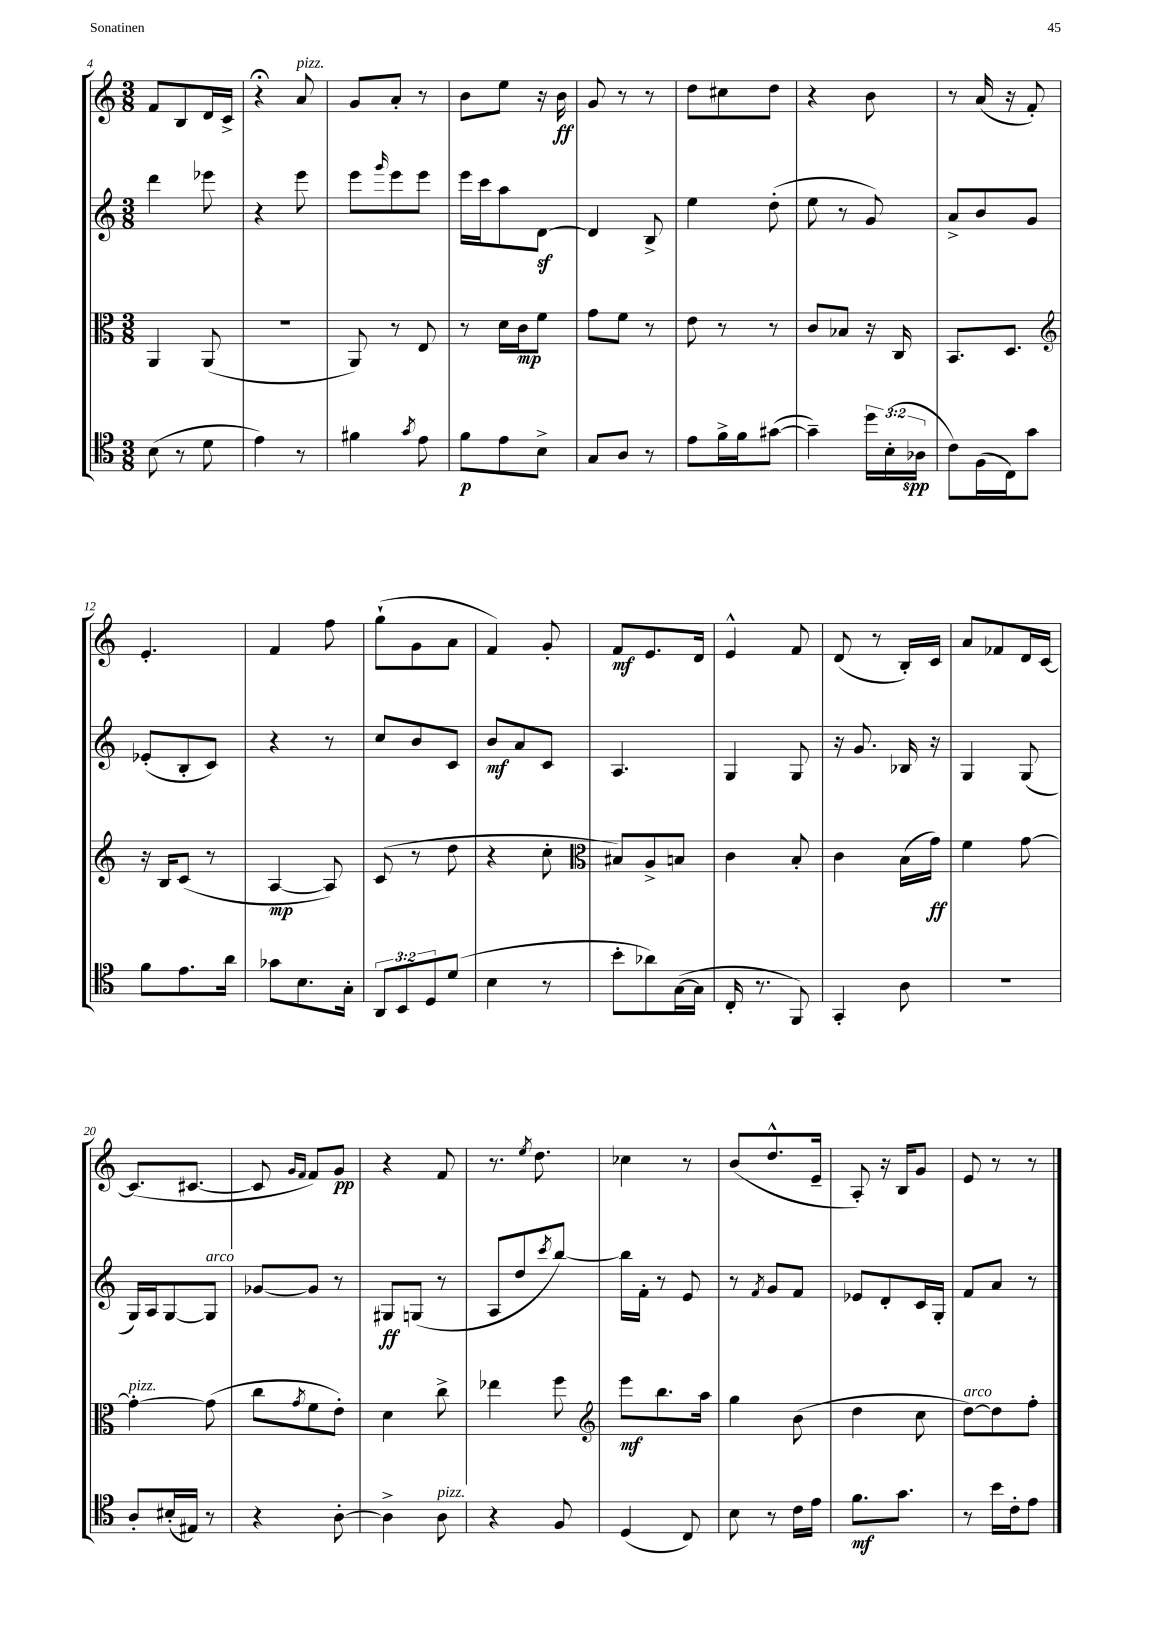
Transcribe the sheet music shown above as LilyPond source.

<<
\new StaffGroup <<
\new Staff = "s0" {
    \clef treble \key c \major \numericTimeSignature \time 3/8
    f'8 b8 d'16 c'16-> |
    r4\fermata a'8^\markup { \italic "pizz." } |
    g'8 a'8-. r8 |
    b'8 e''8 r16 b'16\ff |
    g'8 r8 r8 |
    d''8 cis''8 d''8 |
    r4 b'8 |
    r8 a'16( r16 f'8-.) |
    e'4.-. |
    f'4 f''8 |
    g''8-!( g'8 a'8 |
    f'4) g'8-. |
    f'8\mf e'8. d'16 |
    e'4-^ f'8 |
    d'8( r8 b16-.) c'16 |
    a'8 fes'8 d'16 c'16~ |
    c'8.( cis'8.~ |
    cis'8 \grace { g'16 f'16 } f'8) g'8\pp |
    r4 f'8 |
    r8. \acciaccatura { e''8 } d''8. |
    ces''4 r8 |
    b'8( d''8.-^ e'16-- |
    a8-.) r16 b16 g'8 |
    e'8 r8 r8 \bar "|." |
}
\new Staff = "s1" {
    \clef treble \key c \major \numericTimeSignature \time 3/8
    d'''4 ees'''8 |
    r4 e'''8 |
    e'''8 \grace { g'''16 } e'''8 e'''8 |
    e'''16 c'''16 a''8 d'8~\sf |
    d'4 b8-> |
    e''4 d''8-.( |
    e''8 r8 g'8) |
    a'8-> b'8 g'8 |
    ees'8-.( b8-. c'8) |
    r4 r8 |
    c''8 b'8 c'8 |
    b'8\mf a'8 c'8 |
    a4. |
    g4 g8 |
    r16 g'8. bes16 r16 |
    g4 g8( |
    g16) a16 g8~ g8^\markup { \italic "arco" } |
    ges'8~ ges'8 r8 |
    gis8\ff g8( r8 |
    a8 d''8 \acciaccatura { c'''8 } b''8~) |
    b''16 f'16-. r8 e'8 |
    r8 \acciaccatura { f'8 } g'8 f'8 |
    ees'8 d'8-. c'16 g16-. |
    f'8 a'8 r8 \bar "|." |
}
\new Staff = "s2" {
    \clef alto \key c \major \numericTimeSignature \time 3/8
    a,4 a,8( |
    r4. |
    a,8) r8 e8 |
    r8 d'16 c'16\mp f'8 |
    g'8 f'8 r8 |
    e'8 r8 r8 |
    c'8 bes8 r16 c16 |
    b,8. d8. |
    \clef treble r16 b16 c'8( r8 |
    a4~\mp a8) |
    c'8( r8 d''8 |
    r4 c''8-. |
    \clef alto bis8) a8-> b8 |
    c'4 b8-. |
    c'4 b16( g'16\ff) |
    f'4 g'8~ |
    g'4~-.^\markup { \italic "pizz." } g'8( |
    c''8 \acciaccatura { g'8 } f'8 e'8-.) |
    d'4 c''8-> |
    ees''4 f''8 |
    \clef treble e'''8\mf b''8. a''16 |
    g''4 b'8( |
    d''4 c''8 |
    d''8~^\markup { \italic "arco" }) d''8 f''8-. \bar "|." |
}
\new Staff = "s3" {
    \clef tenor \key c \major \numericTimeSignature \time 3/8 \override Staff.TupletNumber.text = #tuplet-number::calc-fraction-text
    b8( r8 d'8 |
    e'4) r8 |
    fis'4 \acciaccatura { g'8 } e'8 |
    f'8\p e'8 b8-> |
    g8 a8 r8 |
    e'8 f'16-> f'16 gis'8~( |
    gis'4--) \tuplet 3/2 { d''16 b16-.( aes16\spp } |
    c'8) f16( c16) g'8 |
    f'8 e'8. a'16 |
    ges'8 b8. g16-. |
    \tuplet 3/2 { a,8 b,8 d8 } d'8( |
    b4 r8 |
    b'8-. aes'8) g16~( g16 |
    c16-. r8. f,8) |
    g,4-. a8 |
    R4. |
    a8-. bis16-.( eis16) r8 |
    r4 a8~-. |
    a4-> a8^\markup { \italic "pizz." } |
    r4 f8 |
    d4( c8) |
    b8 r8 c'16 e'16 |
    f'8.\mf g'8. |
    r8 b'16 c'16-. e'8 \bar "|." |
}
>>
>>
\layout { \context { \Score currentBarNumber = #4 } }
